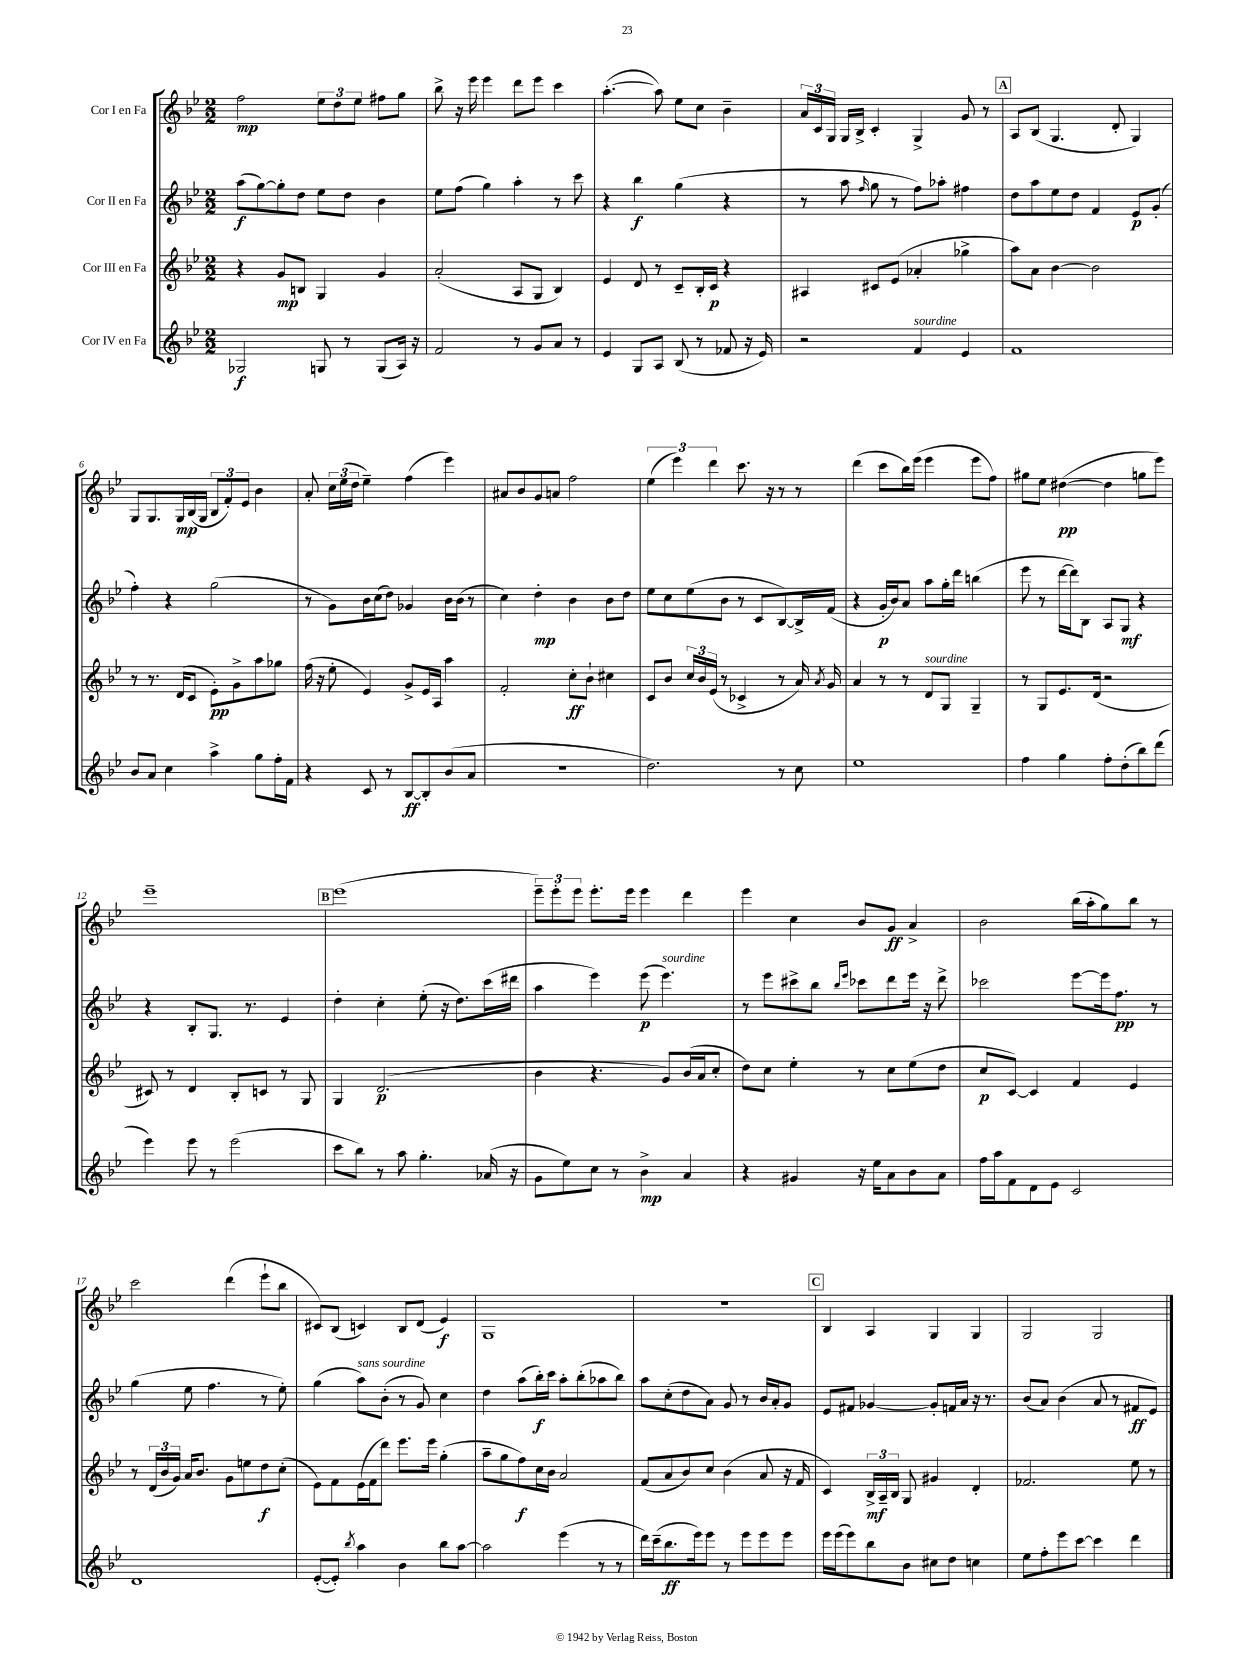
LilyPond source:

<<
\new StaffGroup <<
\new Staff = "s0" \with { instrumentName = "Cor I en Fa" } {
    \clef treble \key bes \major \numericTimeSignature \time 2/2
    \autoBeamOff f''2\mp \tuplet 3/2 { ees''8[ d''8 ees''8] } fis''8[ g''8] |
    bes''8-> r16 ees'''16 ees'''4 d'''8[ ees'''8] c'''4 |
    a''4.~-.( a''8) ees''8[ c''8] bes'4-- |
    \tuplet 3/2 { a'16[ c'16 g16] } g16[ bes16]-> c'4-. g4-> g'8 r8 |
    \mark \markup { \box "A" } a8[ bes8]( g4. d'8-. g4) |
    g8[ g8. g16\mp bes16( g16] \tuplet 3/2 { bes8[ f'8-.) ees'8] } bes'4 |
    a'8-. \tuplet 3/2 { c''16[ ees''16( d''16] } ees''4--) f''4( ees'''4) |
    ais'8[ bes'8 g'8 a'8] f''2 |
    \tuplet 3/2 { ees''4( ees'''4) d'''4 } c'''8. r16 r8 r8 |
    d'''4( c'''8[ bes''16) ees'''16]( ees'''4 ees'''8[ f''8]) |
    gis''8[ ees''8] dis''4~\pp( dis''4 g''8[ ees'''8]) |
    ees'''1-- |
    \mark \markup { \box "B" } ees'''1( |
    \tuplet 3/2 { ees'''8[--) ees'''8-. ees'''8] } ees'''8.[-. ees'''16] ees'''4 d'''4 |
    ees'''4 c''4 bes'8[ g'8]\ff a'4-> |
    bes'2 bes''16[( a''16-. g''8) bes''8] r8 |
    c'''2 d'''4( ees'''8[-! bes''8] |
    cis'8[) bes8]( c'4) bes8[ d'8]( ees'4\f) |
    g1 |
    r1 |
    \mark \markup { \box "C" } bes4 a4 g4 g4 |
    g2 g2 \bar "|." |
}
\new Staff = "s1" \with { instrumentName = "Cor II en Fa" } {
    \clef treble \key bes \major \numericTimeSignature \time 2/2
    \autoBeamOff a''8[\f( g''8~) g''8-. d''8] ees''8[ d''8] bes'4 |
    ees''8[ f''8]( g''4) a''4-. r8 c'''8 |
    r4 bes''4\f g''4( r4 |
    r8 a''8 \grace { f''16 } g''8 r8 f''8[) aes''8]-. fis''4 |
    \mark \markup { \box "A" } d''8[ a''8 ees''8 d''8] f'4 ees'8[\p g'8]-.( |
    f''4-.) r4 g''2( |
    r8 g'8[) bes'16 c''16( d''8]) ges'4 bes'16[ bes'16]( r8 |
    c''4) d''4-.\mp bes'4 bes'8[ d''8] |
    ees''8[ c''8 ees''8( bes'8] r8 c'8[ bes8~) bes16-> f'16]( |
    r4 g'16[-.\p bes'16) a'8] a''8[ g''16-. d'''16] b''4( |
    ees'''8 r8 d'''16[~ d'''16) bes8] a8[ g8]\mf r4 |
    r4 bes8[-. g8.] r8. ees'4 |
    \mark \markup { \box "B" } d''4-. c''4-. ees''8-.( r16 d''8.[) c'''16( dis'''16] |
    a''4 ees'''4) ees'''8\p( ees'''4.^\markup { \italic "sourdine" }) |
    r8 ees'''8[ cis'''8-> bes''8] \grace { bes''16[ ees'''16] } ces'''8[ d'''8 ees'''16] r16 d'''8-> |
    ces'''2 ees'''8[~ ees'''16 f''8.]\pp r8 |
    g''4( ees''8 f''4. r8 ees''8-.) |
    g''4( a''8[^\markup { \italic "sans sourdine" }) bes'8]-.( r8 g'8) c''4 |
    d''4 a''8[( bes''16-.\f) c'''16] a''8[-. bes''8-.( aes''8 bes''8]) |
    a''8[ c''8-.( d''8 a'8]) g'8 r8 bes'16[ a'16-. g'8] |
    \mark \markup { \box "C" } ees'8[ fis'8] ges'4~ ges'8[-. f'16 a'16] r16 r8. |
    bes'8[( a'8]) bes'4( a'8 r8 fis'8[\ff ees'8]) \bar "|." |
}
\new Staff = "s2" \with { instrumentName = "Cor III en Fa" } {
    \clef treble \key bes \major \numericTimeSignature \time 2/2
    \autoBeamOff r4 g'8[\mp b8] g4 g'4 |
    a'2-.( a8[ g8] bes4) |
    ees'4 d'8 r8 c'8[-- bes16-. c'16]\p r4 |
    ais4 cis'8[ ees'8]( aes'4-. ges''4-> |
    \mark \markup { \box "A" } a''8[) a'8] bes'4~ bes'2 |
    r8 r8. d'16[( c'8] ees'8[-.\pp) g'8-> a''8 ges''8] |
    f''16( r16 ees''8-. ees'4) g'8[-> ees'16 a16] a''4 |
    f'2-. c''8[-.\ff bes'8]-! cis''4 |
    c'8[ bes'8] \tuplet 3/2 { c''16[ bes'16 ees'16]( } r8 ces'4-> r8 a'16) \acciaccatura { a'8 } g'16 |
    a'4 r8 r8 d'8[^\markup { \italic "sourdine" } g8] g4-- |
    r8 g8[ ees'8. d'16]( r2 |
    cis'8) r8 d'4 bes8[-. c'8] r8 g8 |
    \mark \markup { \box "B" } g4 d'2.\p( |
    bes'4 r4. g'8[) bes'16( a'16 c''8]-. |
    d''8[) c''8] ees''4-. r8 c''8[ ees''8( d''8] |
    c''8[\p c'8]~) c'4 f'4 ees'4 |
    r8 \tuplet 3/2 { d'16[( bes'16 g'16]) } a'16[ bes'8.] g'8[ e''8 d''8\f c''8]-.( |
    ees'8[) f'8 ees'16( f'16 d'''8]) ees'''8.[ ees'''16] g''4-.( |
    a''8[-- g''8 f''8\f) c''16 bes'16] a'2 |
    f'8[( a'8 bes'8) c''8] bes'4( a'8 r16 f'16 |
    \mark \markup { \box "C" } c'4) \tuplet 3/2 { bes16[->\mf a16-- bes16] } g8 gis'4 d'4-. |
    fes'2. ees''8 r8 \bar "|." |
}
\new Staff = "s3" \with { instrumentName = "Cor IV en Fa" } {
    \clef treble \key bes \major \numericTimeSignature \time 2/2
    \autoBeamOff ges2\f g8 r8 g8[( a16]) r16 |
    f'2 r8 g'8[ a'8] r8 |
    ees'4 g8[ a8] bes8( r8 fes'8 r16 ees'16) |
    r2 f'4^\markup { \italic "sourdine" } ees'4 |
    \mark \markup { \box "A" } f'1 |
    bes'8[ a'8] c''4 a''4-> g''8[ f''16-. f'16] |
    r4 c'8 r8 bes8[~\ff bes8-. bes'8( a'8] |
    R1 |
    d''2.) r8 c''8 |
    ees''1 |
    f''4 g''4 f''8[-. d''8-.( bes''8) d'''8]( |
    ees'''4) ees'''8 r8 ees'''2( |
    \mark \markup { \box "B" } c'''8[ bes''8]) r8 a''8 g''4.-. aes'16( r16 |
    g'8[ ees''8) c''8] r8 bes'4->\mp a'4 |
    r4 gis'4 r16 ees''16[ a'8 bes'8 a'8] |
    f''16[ a''16 f'8 d'8 ees'8] c'2 |
    d'1 |
    ees'8[~-.( ees'8]-.) \acciaccatura { bes''8 } a''4 bes'4 bes''8[ a''8]~ |
    a''2 ees'''4( r8 r8 |
    d'''16[) c'''16--( bes''8.\ff ees'''16) ees'''8] r8 ees'''8[ ees'''8 ees'''8] |
    \mark \markup { \box "C" } ees'''16[ ees'''16( ees'''8) bes''8 bes'8] cis''8[ d''8] c''4 |
    ees''8[ f''8-. ees'''8 c'''8]~ c'''4 d'''4 \bar "|." |
}
>>
>>
